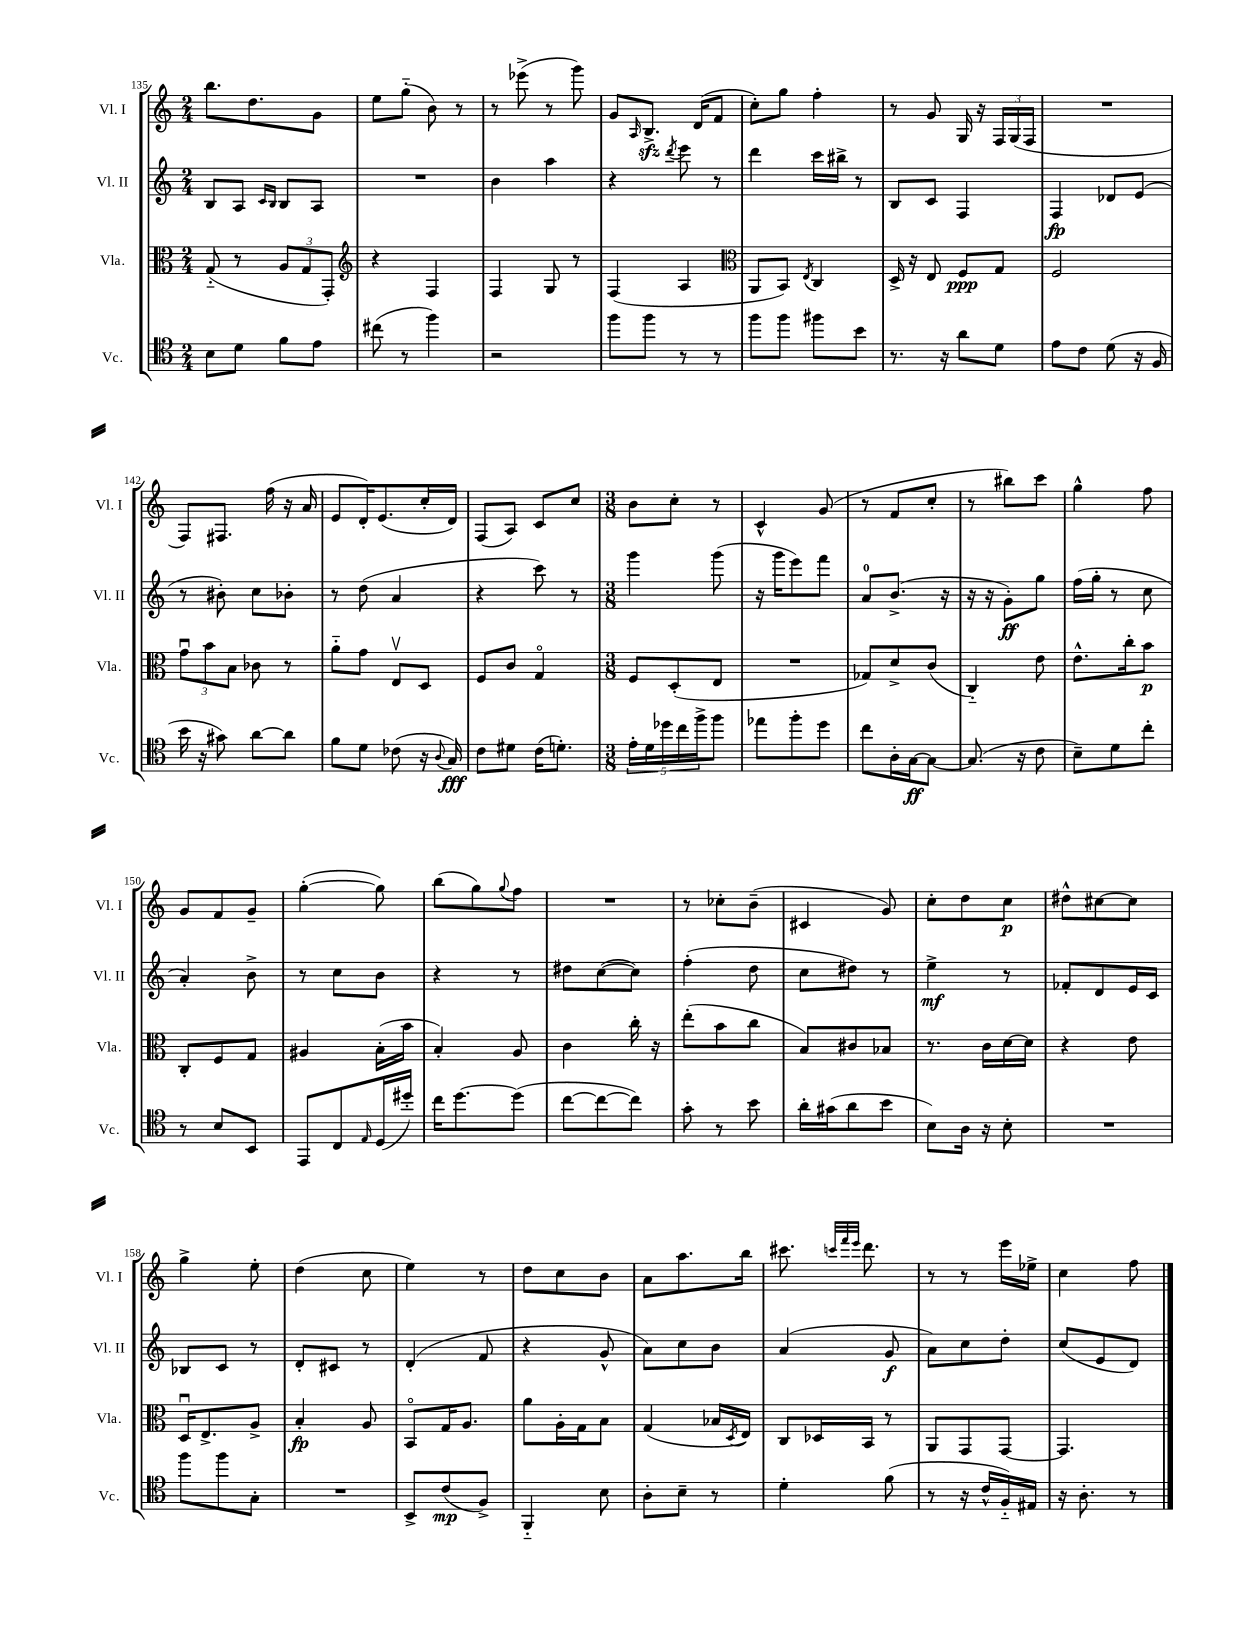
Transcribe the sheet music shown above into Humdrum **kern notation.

**kern	**kern	**kern	**kern
*staff4	*staff3	*staff2	*staff1
*clefC4	*clefC3	*clefG2	*clefG2
*k[]	*k[]	*k[]	*k[]
*M2/4	*M2/4	*M2/4	*M2/4
8B	(8G'~	8B	8.bb
8d	8r	8A	.
.	.	.	8.dd
.	.	16qqc	.
.	.	16qqB	.
8f	12A	8B	.
.	12G	.	.
8e	.	8A	8g
.	12GG')	.	.
=	=	=	=
*	*clefG2	*	*
(8cc#	4r	2r	8ee
8r	.	.	(8gg'~
4ff)	4F	.	8b)
.	.	.	8r
=	=	=	=
2r	4F	4b	8r
.	.	.	(8eee-^
.	8G	4aa	8r
.	8r	.	8ggg)
=	=	=	=
8ff	(4F	4r	8g
.	.	.	16qqA
8ff	.	.	8.B^
.	.	8qddd	.
8r	4A	8eee	.
.	.	.	(16d
8r	.	8r	8f
=	=	=	=
*	*clefC3	*	*
8ff	8AA	4ddd	8cc')
8ff	8BB)	.	8gg
.	8qE	.	.
8ff#	4C	16ccc	4ff'
.	.	16bb#^	.
8b	.	8r	.
=	=	=	=
8.r	16D^	8B	8r
.	16r	.	.
.	8E	8c	8g
16r	.	.	.
8a	8F	4F	16G
.	.	.	16r
8d	8G	.	24F
.	.	.	(24G
.	.	.	24F
=	=	=	=
8e	2F	4F	2r
8c	.	.	.
(8d	.	8d-	.
16r	.	(8e	.
16F	.	.	.
=	=	=	=
16b	12gu	8r	8F)
16r	.	.	.
.	12b	.	.
8g#)	.	8b#')	8.F#
.	12B	.	.
[8a	8c-	8cc	.
.	.	.	(16ff
8a]	8r	8b-'	16r
.	.	.	16a
=	=	=	=
8f	8a'~	8r	8e
8d	8g	(8dd	16d')
.	.	.	(8.e
(8c-	8Ev	4a	.
16r	8D	.	16cc'
8qqA	.	.	.
16G)	.	.	16d)
=	=	=	=
8c	8F	4r	(8F
8d#	8c	.	8A)
(16c	4Go	8ccc)	8c
8.d')	.	.	.
.	.	8r	8cc
=	=	=	=
*M3/8	*M3/8	*M3/8	*M3/8
20e'	8F	4ggg	8b
20d	.	.	.
20dd-	.	.	.
.	(8D'	.	8cc'
20cc	.	.	.
20ff^	.	.	.
8ff	8E	(8ggg	8r
=	=	=	=
8ee-	4.r	16r	4c^^
.	.	16ggg	.
8ff'	.	8eee)	.
8dd	.	8fff	(8g
=	=	=	=
8cc	8G-)	8a	8r
16A'	8d^	(8.b^	8f
[16G	.	.	.
8G_	(8c	.	8cc'
.	.	16r	.
=	=	=	=
(8.G]	4C'~)	16r	8r
.	.	16r	.
.	.	8g')	8bb#)
16r	.	.	.
8c	8e	8gg	8ccc
=	=	=	=
8B~)	8.e^^	(16ff	4gg^^
.	.	16gg'	.
8d	.	8r	.
.	16cc'	.	.
8cc'	8b	8cc	8ff
=	=	=	=
8r	8C'	4a')	8g
8B	8F	.	8f
8BB	8G	8b^	8g~
=	=	=	=
8EE	4A#	8r	([4gg'
8C	.	8cc	.
16qqE	.	.	.
(16D	(16B'	8b	8gg])
16dd#')	16b	.	.
=	=	=	=
16cc	4B')	4r	(8bb
[8.dd	.	.	.
.	.	.	8gg)
.	.	.	8qqgg
(8dd]	8A	8r	8ff
=	=	=	=
[8cc	4c	8dd#	4.r
8cc_	.	([8cc	.
8cc])	16cc'	8cc])	.
.	16r	.	.
=	=	=	=
8g'	(8ee'	(4ff'	8r
8r	8b	.	8cc-'
8b	8cc	8dd	(8b~
=	=	=	=
16a'	8B)	8cc	4c#
(16g#	.	.	.
8a	8c#	8dd#)	.
8b	8B-	8r	8g)
=	=	=	=
8B)	8.r	4ee^	8cc'
16A	.	.	8dd
16r	16c	.	.
8B'	[16d	8r	8cc
.	16d]	.	.
=	=	=	=
4.r	4r	8f-'	8dd#^^
.	.	8d	[8cc#
.	8e	16e	8cc#]
.	.	16c	.
=	=	=	=
8ff	16Du	8B-	4gg^
.	8.E^	.	.
8ff	.	8c	.
8G'	8A^	8r	8ee'
=	=	=	=
4.r	4B'	8d'	(4dd
.	.	8c#	.
.	8A	8r	8cc
=	=	=	=
8BB^	8BBo	(4d'	4ee)
(8c	16G	.	.
.	8.A	.	.
8F^)	.	8f	8r
=	=	=	=
4FF'~	8a	4r	8dd
.	16A'	.	8cc
.	16G	.	.
8B	8B	8g^^	8b
=	=	=	=
8A'	(4G	8a)	8a
8B~	.	8cc	8.aa
8r	16B-	8b	.
.	8qD	.	.
.	16E)	.	16bb
=	=	=	=
4d'	8C	(4a	8.ccc#
.	16D-	.	.
.	.	.	32qqccc
.	.	.	32qqfff
.	.	.	32qqeee
.	16BB	.	8.ddd
(8f	8r	8g	.
=	=	=	=
8r	8AA	8a)	8r
16r	8GG	8cc	8r
16c^^	.	.	.
16F'~)	[8GG	8dd'	16eee
16E#	.	.	16ee-^
=	=	=	=
16r	4.GG]	(8cc	4cc
8.A'	.	.	.
.	.	8e	.
8r	.	8d)	8ff
==	==	==	==
*-	*-	*-	*-
